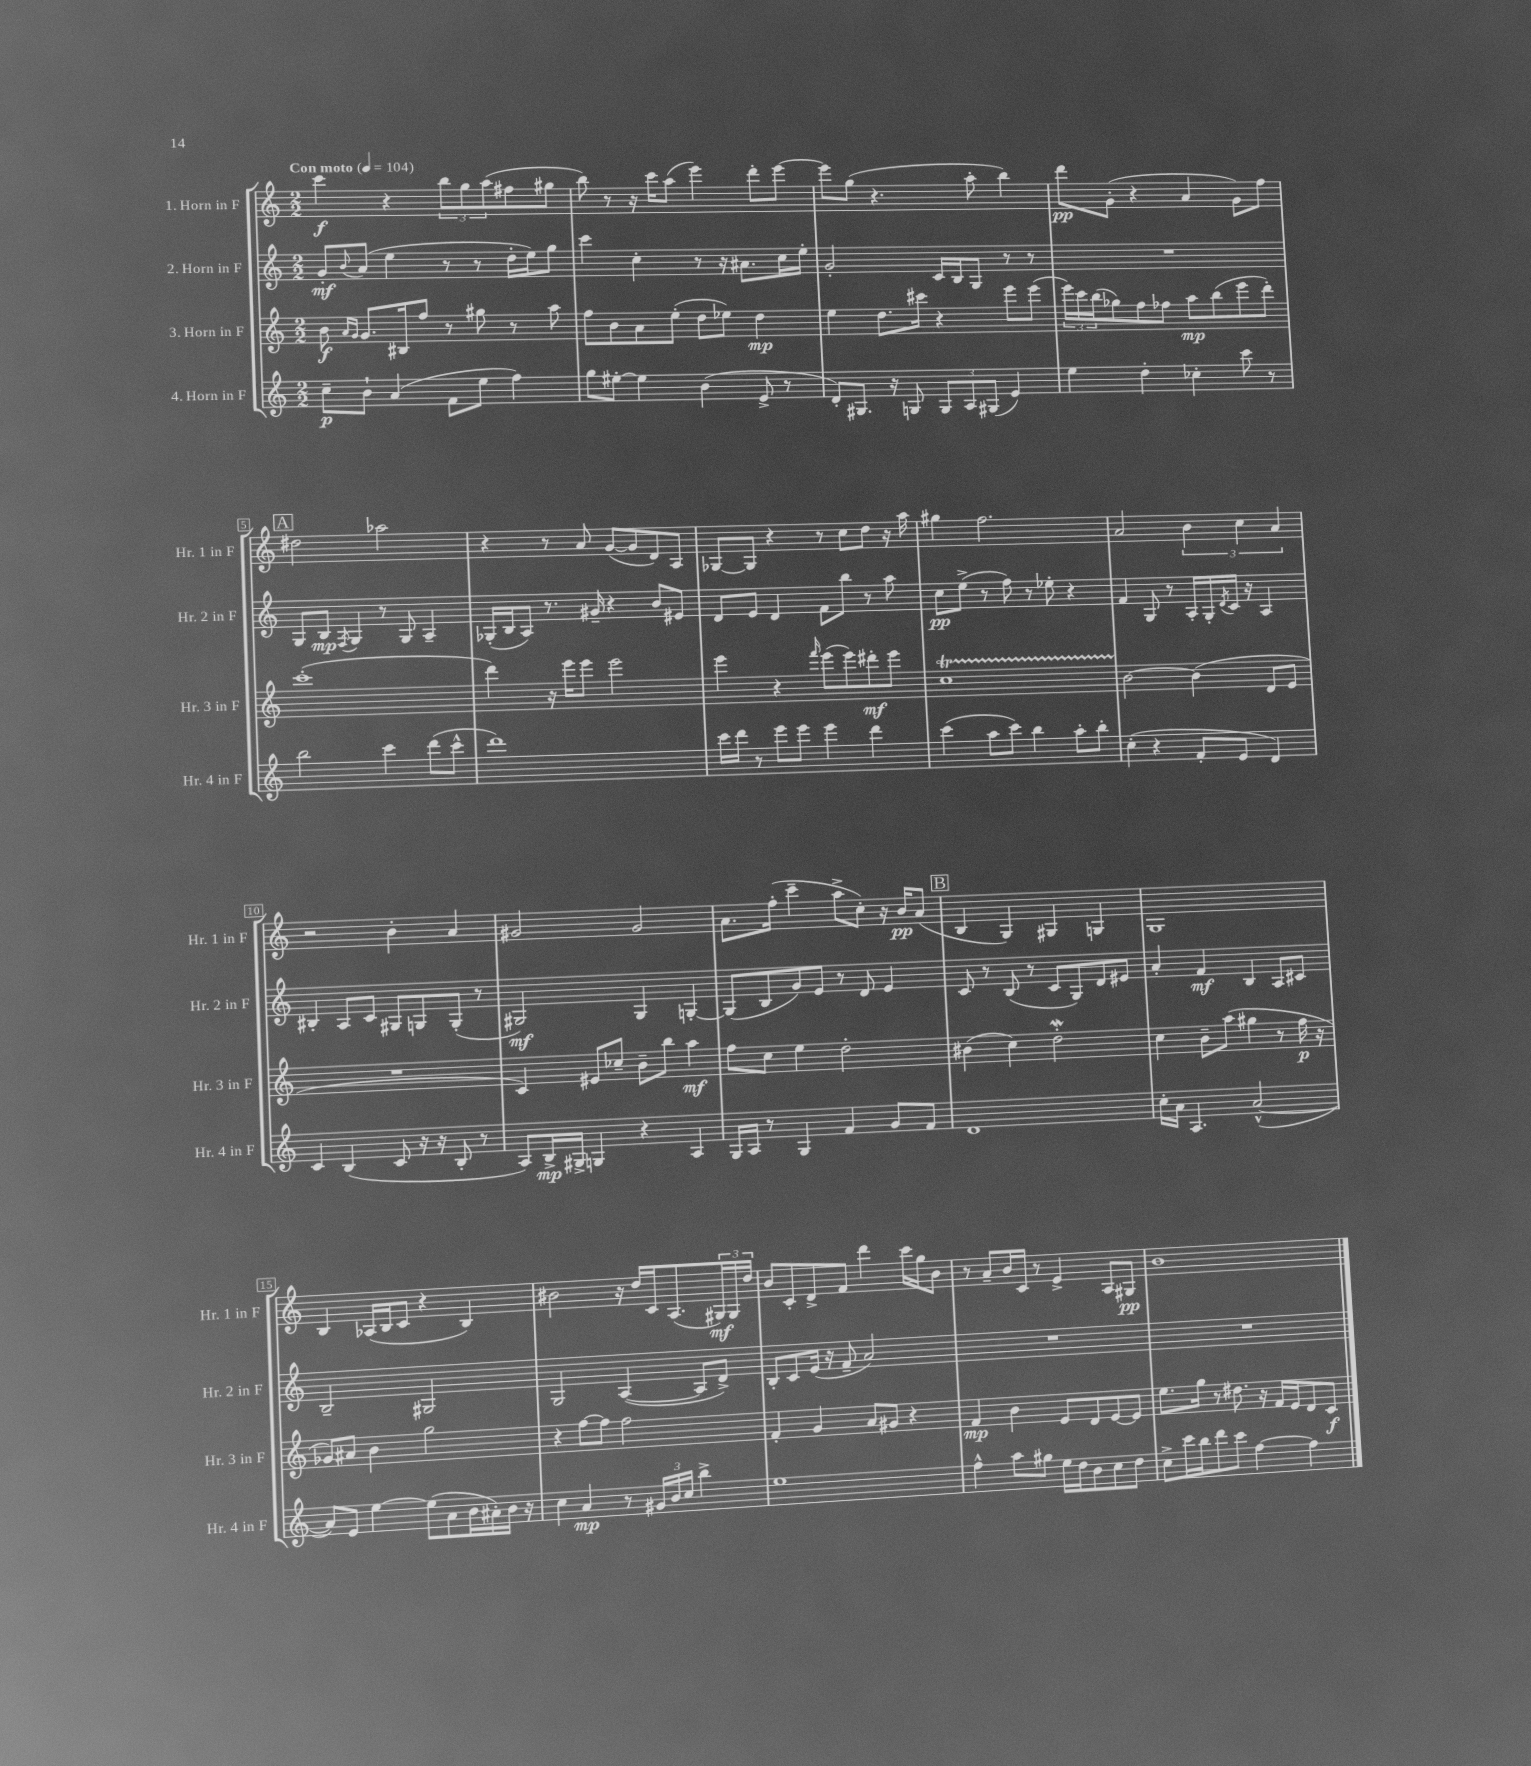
<<
\new StaffGroup <<
\new Staff = "s0" \with { instrumentName = "1. Horn in F" shortInstrumentName = "Hr. 1 in F" } {
    \clef treble \key c \major \numericTimeSignature \time 2/2 \tempo "Con moto" 4 = 104
    c'''4\f r4 \tuplet 3/2 { b''8 g''8 a''8( } fis''8 gis''8 |
    b''8) r8 r16 c'''16 a''8( e'''4) d'''8-. e'''8~ |
    e'''8 g''8( r4. a''8-. b''4) |
    d'''8\pp g'8-.( r4 a'4 g'8) f''8 |
    \mark \markup { \box "A" } dis''2 aes''2 |
    r4 r8 a'8 g'8~( g'8 d'8) a8 |
    ges8~ ges8 r4 r8 c''8 d''8 r16 a''16 |
    gis''4 f''2. |
    a'2 \tuplet 3/2 { b'4 c''4 a'4 } |
    r2 b'4-. a'4 |
    gis'2 gis'2 |
    a'8. f''16-.( c'''4-- a''8-> c''8-.) r16 b'16\pp a'8( |
    \mark \markup { \box "B" } b4 g4) gis4 g4 |
    g1 |
    b4 aes16( b16 c'8 r4 b4) |
    bis'2 r16 d''16 c'16 a8.( \tuplet 3/2 { gis16\mf) gis16 d''16 } |
    b'8 c'8-. d'8-> f'8 d'''4 c'''16 g''16 b'8 |
    r8 a'8-- b'16 c'16 r8 e'4-> a8 gis8\pp |
    b'1 \bar "|." |
}
\new Staff = "s1" \with { instrumentName = "2. Horn in F" shortInstrumentName = "Hr. 2 in F" } {
    \clef treble \key c \major \numericTimeSignature \time 2/2
    g'8-.\mf \appoggiatura { b'8 } a'8( e''4 r8 r8 d''16-. e''16) g''8 |
    c'''4 c''4-. r8 r16 ais'8. c''16 e''16-. |
    g'2-. c'16 b16 g8 r8 r8 |
    R1 |
    \mark \markup { \box "A" } g8 b8\mp \acciaccatura { f8 } g4 r8 g8 a4-- |
    ges16-.( b16 a8) r8. gis'16-- r4 b'8 eis'8 |
    d'8 e'8 d'4 f'8 b''8 r8 a''8 |
    c''8\pp e''8->( r8 f''8) r8 ees''8-. r4 |
    f'4 g8 r8 a16-. g16-. \acciaccatura { d'8 } c'16 r16 a4 |
    bis4-. a8 c'8 gis8 g8 g8-.( r8 |
    gis2\mf) gis4 g4~-. |
    g8( b8 g'8) e'8 r8 d'8 e'4 |
    \mark \markup { \box "B" } c'8 r8 b8( r8 c'8 g8) d'8 eis'8 |
    a'4-. f'4\mf b4 a8 cis'8 |
    b2-- gis2 |
    g2 a4~( a8 d'8->) |
    b8-. c'8 e'16( r16 f'8-- a'2) |
    R1 |
    R1 \bar "|." |
}
\new Staff = "s2" \with { instrumentName = "3. Horn in F" shortInstrumentName = "Hr. 3 in F" } {
    \clef treble \key c \major \numericTimeSignature \time 2/2
    b'8\f \grace { a'16 g'16 } g'8. bis16 f''8 r8 gis''8 r8 a''8 |
    f''8 b'8 a'8 e''8-.( d''8 ees''8) d''4\mp |
    e''4 d''8. cis'''16 r4 e'''8 e'''8( |
    \tuplet 3/2 { e'''16) c'''16 b''16( } ges''8) f''8 fes''8 a''8\mp b''8( e'''8 d'''8-.) |
    \mark \markup { \box "A" } c'''1-.( |
    d'''4) r16 e'''16 e'''8 e'''2 |
    e'''4 r4 \grace { f'''16 } e'''8( e'''8) dis'''8-.\mf e'''8 |
    c''1\startTrillSpan |
    b'2~\stopTrillSpan b'4( d'8 e'8 |
    R1 |
    c'4) eis'8 ces''8-- b'8-- b''8 a''4\mf |
    f''8 c''8 e''4 d''2-. |
    \mark \markup { \box "B" } bis'4( c''4) d''2-.\mordent |
    c''4 b'8-- a''8( gis''4 r8 f''16\p r16 |
    ges'8) ais'8 b'4 g''2 |
    r4 f''8~ f''8 f''2 |
    f'4-. g'4 a'8 gis'8 r4 |
    f'4\mp b'4 e'8 d'8 e'8~ e'8 |
    e''8. g''16 r8 dis''8. r16 f'16 e'16 d'8 c'8\f \bar "|." |
}
\new Staff = "s3" \with { instrumentName = "4. Horn in F" shortInstrumentName = "Hr. 4 in F" } {
    \clef treble \key c \major \numericTimeSignature \time 2/2
    c''8--\p b'8-! a'4( f'8 e''8 f''4) |
    g''8 eis''8~-. eis''4 b'4( e'8-> r8 |
    d'8-.) gis8. r16 g8 \tuplet 3/2 { g8 a8 gis8( } e'4) |
    e''4 d''4-. ces''4-. c'''8 r8 |
    \mark \markup { \box "A" } b''2 c'''4 d'''8( c'''8-^ |
    d'''1) |
    c'''16 d'''16 r8 e'''8 e'''8 e'''4 d'''4 |
    c'''4( a''8 c'''8) b''4 a''8-. b''8-. |
    c''4-.( r4 f'8-. e'8 d'4) |
    c'4 b4( c'8 r16 r16 b8-. r8 |
    a8) b16->\mp gis16-> g4 r4 a4 |
    g16 a16 r8 g4 f'4 g'8 f'8 |
    \mark \markup { \box "B" } d'1 |
    c''16-. a'16 a4. a'2~-^( |
    a'8) e'8 e''4~ e''8( a'8 b'16 ais'16-.) b'16 r16 |
    c''4 a'4\mp r8 \tuplet 3/2 { gis'16 b'16 c''16 } b''4-> |
    e''1 |
    f''4-^ a''8 gis''8 e''16 d''16 b'8 c''8 d''8 |
    c''8-> c'''16 b''16 d'''8 c'''8 f''4~ f''4 \bar "|." |
}
>>
>>
\layout { \context { \Score \override BarNumber.stencil = #(make-stencil-boxer 0.1 0.3 ly:text-interface::print) } }
